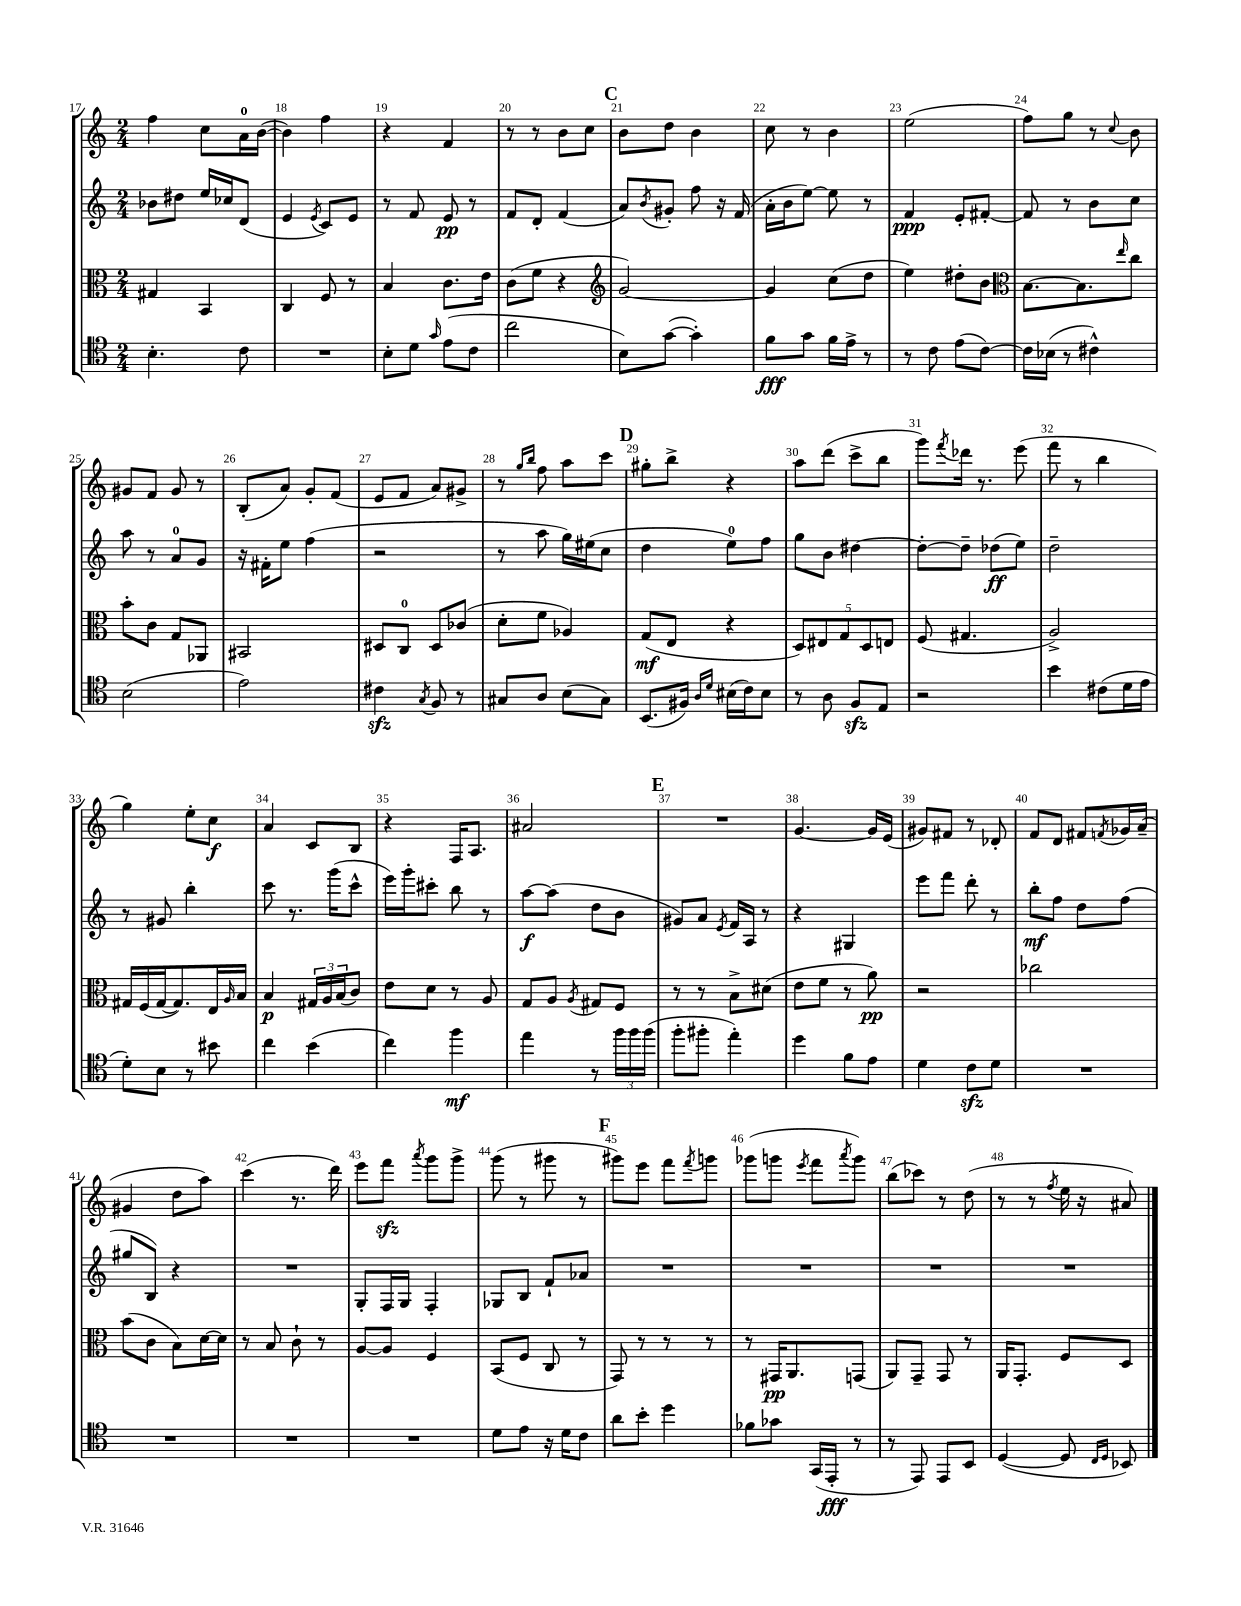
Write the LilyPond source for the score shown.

<<
\new StaffGroup <<
\new Staff = "s0" {
    \clef treble \key c \major \numericTimeSignature \time 2/4
    f''4 c''8 a'16-0 b'16~( |
    b'4) f''4 |
    r4 f'4 |
    r8 r8 b'8 c''8 |
    \mark \markup { \bold "C" } b'8 d''8 b'4 |
    c''8 r8 b'4 |
    e''2( |
    f''8) g''8 r8 \appoggiatura { c''8 } b'8 |
    gis'8 f'8 gis'8 r8 |
    b8-.( a'8) g'8-. f'8( |
    e'8 f'8 a'8) gis'8-> |
    r8 \grace { g''16 b''16 } f''8 a''8 c'''8 |
    \mark \markup { \bold "D" } gis''8-. b''8-> r4 |
    a''8 d'''8( c'''8-> b''8 |
    g'''8) \acciaccatura { f'''8 } des'''16 r8. e'''8( |
    f'''8 r8 b''4 |
    g''4) e''8-. c''8\f |
    a'4 c'8 b8 |
    r4 f16 a8. |
    ais'2 |
    \mark \markup { \bold "E" } R2 |
    g'4.~ g'16 e'16( |
    gis'8) fis'8 r8 des'8-. |
    f'8 d'8 fis'8 \acciaccatura { f'8 } ges'16 a'16--( |
    gis'4 d''8 a''8) |
    c'''4( r8. d'''16) |
    e'''8 f'''8\sfz \acciaccatura { a'''8 } g'''8 g'''8-> |
    g'''8( r8 gis'''8 r8 |
    \mark \markup { \bold "F" } gis'''8) e'''8 f'''8 \acciaccatura { f'''8 } g'''8 |
    ges'''8( g'''8 \acciaccatura { e'''8 } f'''8 \acciaccatura { a'''8 } g'''8) |
    b''8( ces'''8) r8 d''8( |
    r8 r8 \acciaccatura { f''8 } e''16 r16 ais'8) \bar "|." |
}
\new Staff = "s1" {
    \clef treble \key c \major \numericTimeSignature \time 2/4
    bes'8 dis''8 e''16 ces''16 d'8( |
    e'4 \acciaccatura { e'8 } c'8) e'8 |
    r8 f'8 e'8\pp r8 |
    f'8 d'8-. f'4( |
    \mark \markup { \bold "C" } a'8) \acciaccatura { b'8 } gis'8-. f''8 r16 f'16( |
    a'16-. b'16 e''8~) e''8 r8 |
    f'4\ppp e'8-. fis'8~-. |
    fis'8 r8 b'8 c''8 |
    a''8 r8 a'8-0 g'8 |
    r16 fis'16-. e''8 f''4( |
    r2 |
    r8 a''8 g''16) eis''16( c''8 |
    \mark \markup { \bold "D" } d''4 e''8-0) f''8 |
    g''8 b'8 dis''4~ |
    dis''8~-. dis''8-- des''8\ff( e''8) |
    d''2-- |
    r8 gis'8 b''4-. |
    c'''8 r8. g'''16( c'''8-^ |
    e'''16) g'''16-. cis'''8-. b''8 r8 |
    a''8~\f a''8( d''8 b'8 |
    \mark \markup { \bold "E" } gis'8) a'8 \acciaccatura { e'8 } f'16 a16 r8 |
    r4 gis4 |
    e'''8 f'''8 d'''8-. r8 |
    b''8-.\mf f''8 d''8 f''8( |
    gis''8 b8) r4 |
    R2 |
    g8-. f16 g16 f4-. |
    ges8 b8 f'8-! aes'8 |
    \mark \markup { \bold "F" } R2 |
    R2 |
    R2 |
    R2 \bar "|." |
}
\new Staff = "s2" {
    \clef alto \key c \major \numericTimeSignature \time 2/4
    gis4 b,4 |
    c4 f8 r8 |
    b4 c'8. e'16 |
    c'8( f'8 r4 |
    \mark \markup { \bold "C" } \clef treble g'2~) |
    g'4 c''8( d''8 |
    e''4) dis''8-. b'8 |
    \clef alto b8.~ b8. \grace { e''16 } c''8 |
    b'8-. c'8 g8 aes,8 |
    bis,2 |
    dis8 c8-0 dis8 ces'8( |
    d'8-. f'8 aes4) |
    \mark \markup { \bold "D" } g8\mf( e8 r4 |
    \tuplet 5/4 { d8) eis8 g8 d8 e8 } |
    f8( gis4. |
    a2->) |
    gis16 f16( gis16~ gis8.) e16 \grace { a16 } b16 |
    b4\p \tuplet 3/2 { gis16 a16 b16( } c'8) |
    e'8 d'8 r8 a8 |
    g8 a8 \acciaccatura { a8 } gis8 f8 |
    \mark \markup { \bold "E" } r8 r8 b8-> dis'8( |
    e'8 f'8 r8 a'8\pp) |
    r2 |
    ces''2 |
    b'8( c'8 b8) d'16~ d'16 |
    r8 b8 c'8-! r8 |
    a8~ a8 f4 |
    b,8( f8 c8 r8 |
    \mark \markup { \bold "F" } g,8) r8 r8 r8 |
    r8 gis,16\pp a,8. g,8( |
    a,8) g,8-- g,8 r8 |
    a,16 g,8.-. f8 d8 \bar "|." |
}
\new Staff = "s3" {
    \clef tenor \key c \major \numericTimeSignature \time 2/4
    b4.-. c'8 |
    R2 |
    b8-. d'8 \grace { g'16 } e'8( c'8 |
    c''2 |
    \mark \markup { \bold "C" } b8) g'8~( g'4-.) |
    f'8\fff g'8 f'16 e'16-> r8 |
    r8 c'8 e'8( c'8~) |
    c'16 bes16( r8 cis'4-^) |
    b2( |
    e'2) |
    cis'4\sfz \acciaccatura { g8 } f8 r8 |
    gis8 a8 b8( gis8) |
    \mark \markup { \bold "D" } b,8.( fis16) \grace { a16 d'16 } bis16( c'16) bis8 |
    r8 a8 f8\sfz e8 |
    r2 |
    b'4 cis'8( d'16 e'16 |
    d'8-.) b8 r8 bis'8 |
    c''4 b'4( |
    c''4) f''4\mf |
    e''4 r8 \tuplet 3/2 { f''16 f''16 f''16( } |
    \mark \markup { \bold "E" } f''8-. fis''8-. e''4-.) |
    d''4 f'8 e'8 |
    d'4 c'8\sfz d'8 |
    R2 |
    R2 |
    R2 |
    R2 |
    d'8 e'8 r16 d'16 c'8 |
    \mark \markup { \bold "F" } a'8 b'8-. d''4 |
    fes'8 ges'8 g,16( e,16-.\fff r8 |
    r8 e,8) e,8 b,8 |
    d4~( d8 \grace { c16 d16 } bes,8) \bar "|." |
}
>>
>>
\layout { \context { \Score currentBarNumber = #17 \override BarNumber.break-visibility = ##(#f #t #t) barNumberVisibility = #all-bar-numbers-visible } }
